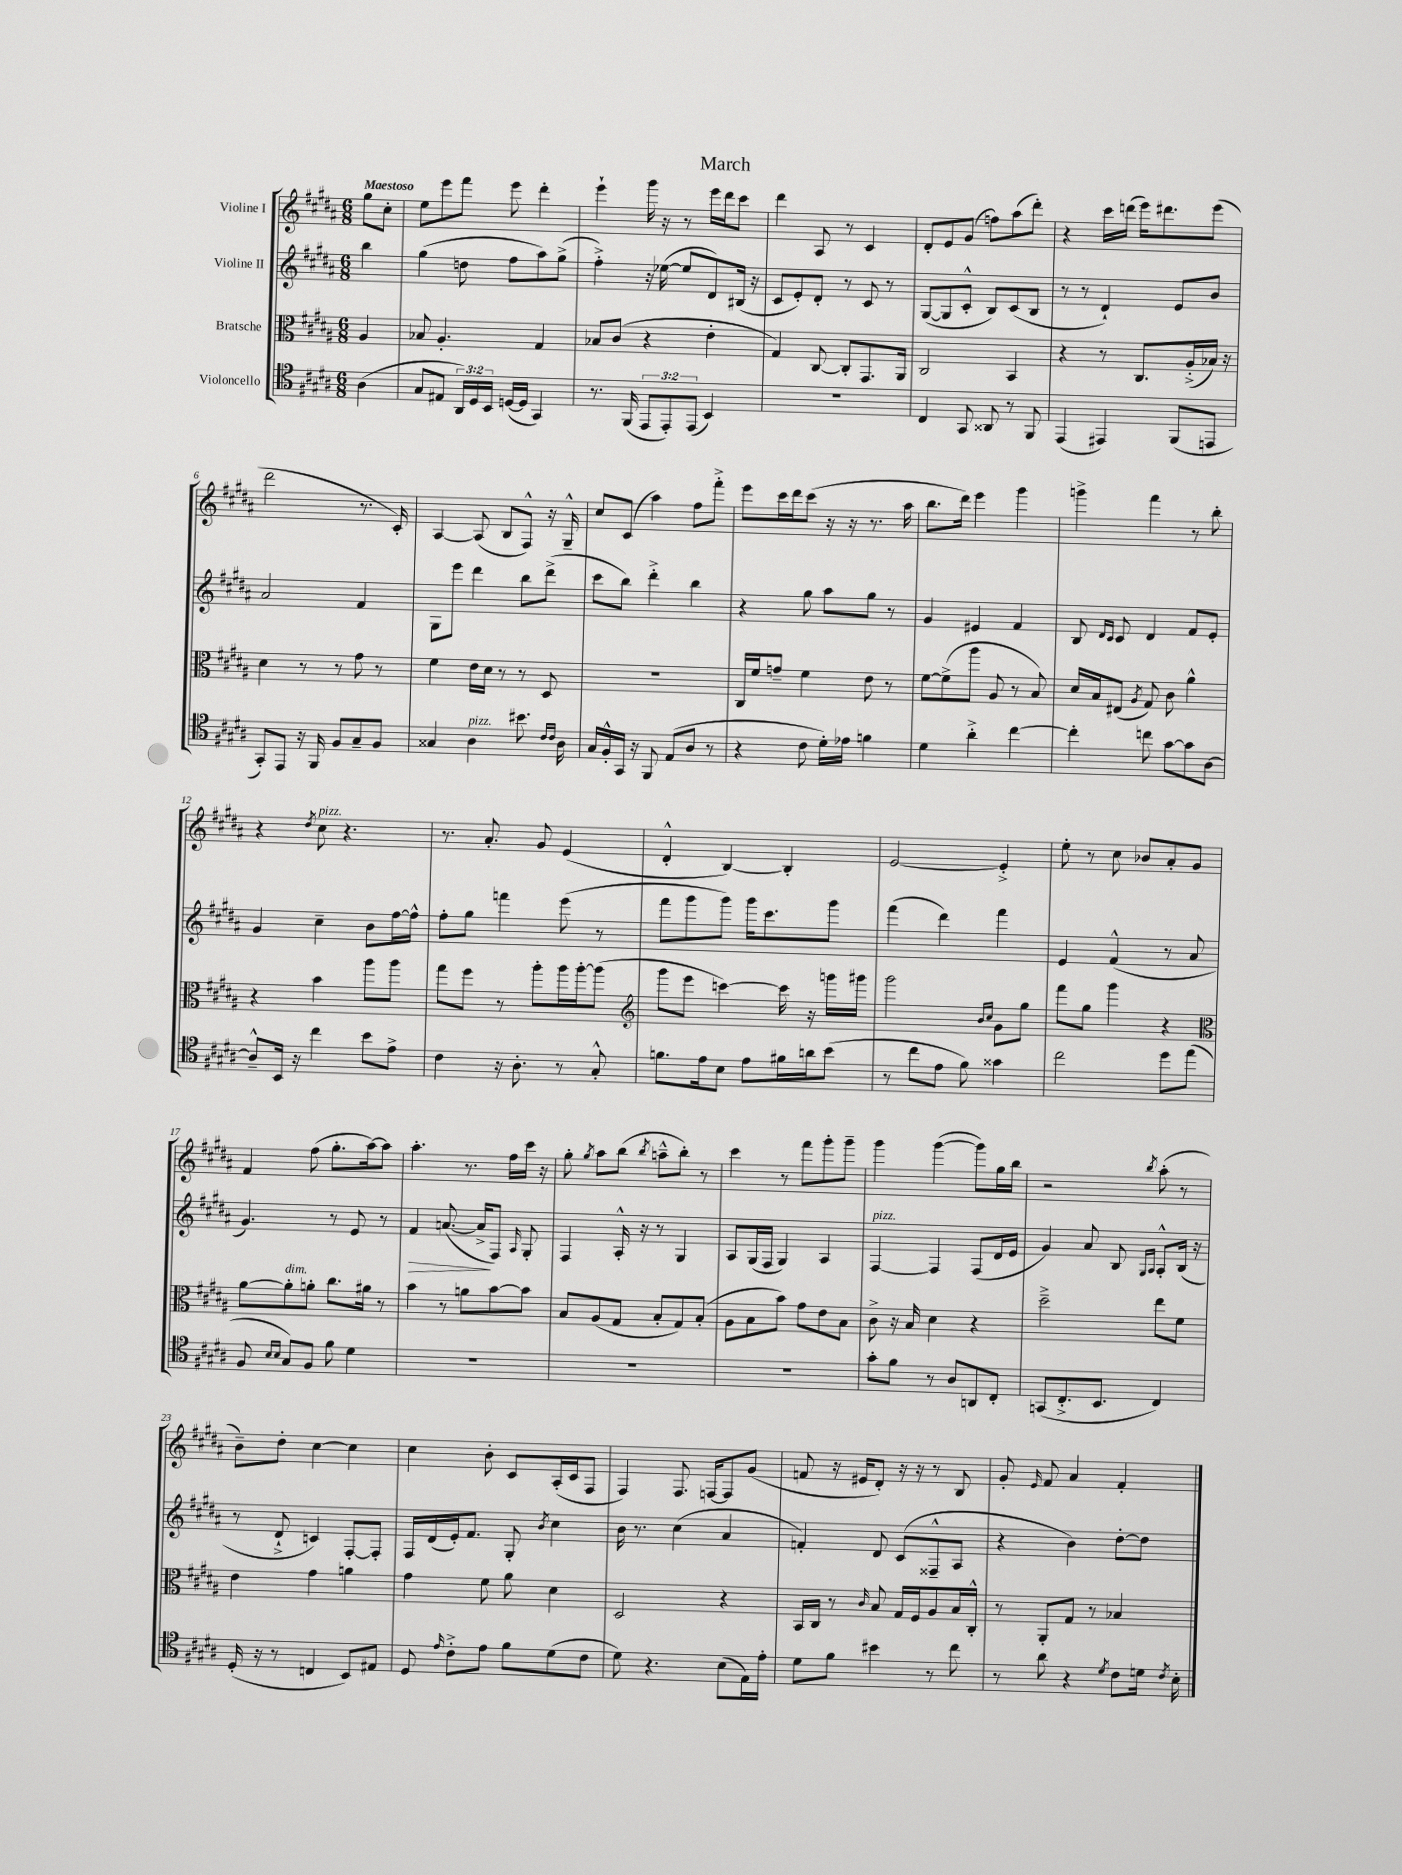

**kern	**kern	**kern	**kern
*staff4	*staff3	*staff2	*staff1
*clefC4	*clefC3	*clefG2	*clefG2
*k[f#c#g#d#a#]	*k[f#c#g#d#a#]	*k[f#c#g#d#a#]	*k[f#c#g#d#a#]
*M6/8	*M6/8	*M6/8	*M6/8
(4A#	4A#	4bb	8gg#
.	.	.	8cc#'
=	=	=	=
8G#	8B-	(4gg#	8ee
8E#	4.A#'	.	8eee
24AA#)	.	8dd	8fff#
24D#	.	.	.
24BB	.	.	.
([16D	.	8ff#	8eee
16D]	.	.	.
4GG#)	4G#	8aa#)	4ddd#'
.	.	(8gg#^	.
=	=	=	=
8.r	8B-	4ff#'^)	4eee`
.	(8c#	.	.
(16FF#	.	.	.
12EE	4r	16r	16ggg#
.	.	([16ee-	16r
12EE')	.	.	.
.	.	8ee-]	8r
(12EE	.	.	.
4BB)	4e'	8d#)	16eee
.	.	.	16ddd#
.	.	(16B#	8ccc#
.	.	16r	.
=	=	=	=
2.r	4G#)	8c#	4ddd#
.	.	8e')	.
.	[8C#	8d#'	8A#
.	8C#']	8r	8r
.	8.GG#	8c#	4c#
.	.	8r	.
.	16AA#	.	.
=	=	=	=
4C#	2C#	([8G#	8d#'
.	.	8G#]	8e
8GG#	.	8c#'^^	(8g#
8AA##	.	8B)	8ff)
8r	4BB	(8c#	(8aa#
8FF#	.	8B	8ddd#')
=	=	=	=
(4EE	4r	8r	4r
.	.	8r	.
4EE#)	8r	4d#`)	16ccc#
.	.	.	(16ddd
.	8.C#	.	16eee)
.	.	.	8.ddd#
(8FF#	.	8e	.
.	(16A#'^	.	.
8EE	16B-)	8b	(8eee
.	16r	.	.
=	=	=	=
8GG#')	4d#	2a#	2ddd#
8EE	.	.	.
16r	8r	.	.
16FF#	.	.	.
8F#	8r	.	.
8G#~	8g#	4f#	8.r
8F#	8r	.	.
.	.	.	16c#')
=	=	=	=
4G##	4f#	8G#	[4A#
.	.	8eee	.
4A#	16e	4ddd#	(8A#]
.	16d#	.	.
.	8r	.	8B
8.b#	8r	8bb	8F#^^)
.	8D#	(8ddd#^	16r
16qqc#	.	.	.
16qqc#	.	.	.
16A#	.	.	16G#~^^
=	=	=	=
16G#	2.r	8ccc#	8cc#
16F#'^^	.	.	.
16GG#	.	8bb)	(8c#
16r	.	.	.
8FF#	.	4ddd#'^	4aa#)
(8E	.	.	.
8A#	.	4bb	8ff#
8r	.	.	8fff#'^
=	=	=	=
4r	16C#	4r	8eee
.	16f#	.	.
.	8g~	.	16ccc#
.	.	.	16ddd#
8c#	4f#	8gg#	(8ccc#
16d#')	.	8aa#	16r
16e-	.	.	16r
4f	8e	8gg#	8.r
.	8r	8r	.
.	.	.	16aa#
=	=	=	=
4d#	[8f#	4g#	8.bb
.	(8f#^]	.	.
.	.	.	16ddd#)
4a#'^	8aa#	4e#	4eee
.	8A#	.	.
[4cc#	8r	4f#	4ggg#
.	8B)	.	.
=	=	=	=
4cc#']	16d#	8B	4ggg^
.	16B	.	.
.	.	16qqd#	.
.	.	16qqc#	.
.	(8E#	8c#	.
.	8qA#	.	.
8cc	8G#)	4d#	4fff#
[8g#	8c#	.	.
8g#]	4a#^^	8f#	8r
[8A#	.	8e'	8bb'
=	=	=	=
8A#~^^]	4r	4g#	4r
16BB	.	.	.
16r	.	.	.
.	.	.	8qdd#
4cc#	4b	4cc#~	8cc#
.	.	.	4.r
8b	8aa#	8b	.
8e^	8aa#	[16ff#	.
.	.	16ff#^^]	.
=	=	=	=
4c#	8gg#	8ff#'	8.r
.	8ff#	8gg#	.
.	.	.	8.a#'
16r	8r	4fff	.
8.A#'	.	.	.
.	8aa#'	.	8g#
8r	16aa#	(8eee	(4e
.	[16aa#'	.	.
8G#'^^	(8aa#]	8r	.
=	=	=	=
*	*clefG2	*	*
8.f	8ggg#	8fff#	4d#'^^
.	8eee	8ggg#	.
16e	.	.	.
8B	[4ccc)	8ggg#)	[4B)
8e	.	16ggg#	.
.	.	8.ccc#	.
16f#	16ccc]	.	4B']
16a	16r	.	.
(8b	16ggg	8ggg#	.
.	16ggg#	.	.
=	=	=	=
8r	2ggg#	(4fff#	[2e
8cc#	.	.	.
8e	.	4ddd#)	.
8f#)	.	.	.
.	16qqb	.	.
.	16qqcc#	.	.
4g##	8g#	4fff#	4e'^]
.	8gg#	.	.
=	=	=	=
2cc#	8fff#	4e	8ee'
.	8gg#	.	8r
.	4ggg#	(4f#^^	8cc#
.	.	.	8b-
8dd#	4r	8r	8a#'
(8ee	.	8a#	8g#
=	=	=	=
*	*clefC3	*	*
8F#	[8a#	4.g#)	4f#
16qqB	.	.	.
16qqB	.	.	.
8G#)	8a#']	.	.
8F#	8a'	.	(8ff#
8f#	8.cc#	8r	8.gg#'
4d#	.	8e	.
.	16a#	.	[16aa#)
.	8r	8r	8aa#]
=	=	=	=
2.r	4b	4f#	4.aa#'
.	8r	([8.a	.
.	8a	.	8.r
.	.	16a^]	.
.	[8b	8F#)	.
.	.	.	16ff#
.	.	16qqA#	.
.	8b]	8G#'	16ccc#
.	.	.	16r
=	=	=	=
2.r	8B	4F#	8gg#'
.	.	.	8qgg#
.	(8A#	.	8aa#
.	8G#	16A#'^^	(8bb
.	.	16r	.
.	.	.	8qbb
.	8B'	8r	8aa~^^
.	8G#)	4G#	8bb')
.	(8B'	.	8r
=	=	=	=
2.r	8A#	8A#	4ccc#
.	8B	(16G#	.
.	.	16F#	.
.	8b)	4G#)	8r
.	8g#	.	8fff#
.	8e	4A#	8ggg#'
.	8B	.	8ggg#~
=	=	=	=
8g#'	8c#^	[4F#	4ggg#
8f#	16r	.	.
.	16B	.	.
8r	4d#	4F#]	([4ggg#
8A#	.	.	.
8AA	4r	(8F#	8ggg#])
8C#'	.	16d#	16gg#
.	.	16e	16bb
=	=	=	=
(8GG	2dd#~^	4g#)	2r
8.C#'^	.	.	.
.	.	8a#	.
8.BB	.	.	.
.	.	8B	.
.	.	16qqG#	.
.	.	16qqA#	8qbb
4C#)	8ee	8A#'^^	(8aa#'
.	8f#	(16B	8r
.	.	16r	.
=	=	=	=
(16D#'	4e	8r	8b~)
16r	.	.	.
8r	.	8d#`^	8dd#'
4C	4g#	4c)	[4cc#
8BB)	4a	[8F#'	4cc#]
8E#	.	8F#']	.
=	=	=	=
8D#	4g#	16F#	4cc#
.	.	(16d#	.
16qqe	.	.	.
8c#'^	.	16e')	.
.	.	8.f#	.
8e	8f#	.	8b'
8f#	8a#	8G#'	8c#
.	.	8qb	.
(8d#	4d#	4cc#	(16A#'
.	.	.	16c#
8c#	.	.	8F#
=	=	=	=
8d#)	2D#	16b	4F#)
.	.	8.r	.
4.r	.	.	.
.	.	(4cc#	8.F#
.	.	.	[16F
(8B	4r	4a#	8F]
16E)	.	.	(8g#
16e'	.	.	.
=	=	=	=
8d#	16BB	4f')	8f
.	16C#	.	.
8f#	8r	.	16r
.	.	.	16e#
.	16qqc#	.	.
4b#	8B	8d#	8d#')
.	16G#	(8c#	16r
.	16F#	.	16r
8r	8A#	8F##~^^	8r
8cc#	16B	8A#	8B
.	16C#'^^	.	.
=	=	=	=
8r	8r	4r	8g#'
.	.	.	16qqe
8a#	8AA#'	.	8f#
4r	8G#	4b)	4a#
.	8r	.	.
8qd#	.	.	.
8c#	4B-	[8dd#'	4f#'
16d	.	8dd#]	.
8qc#	.	.	.
16B'	.	.	.
==	==	==	==
*-	*-	*-	*-
